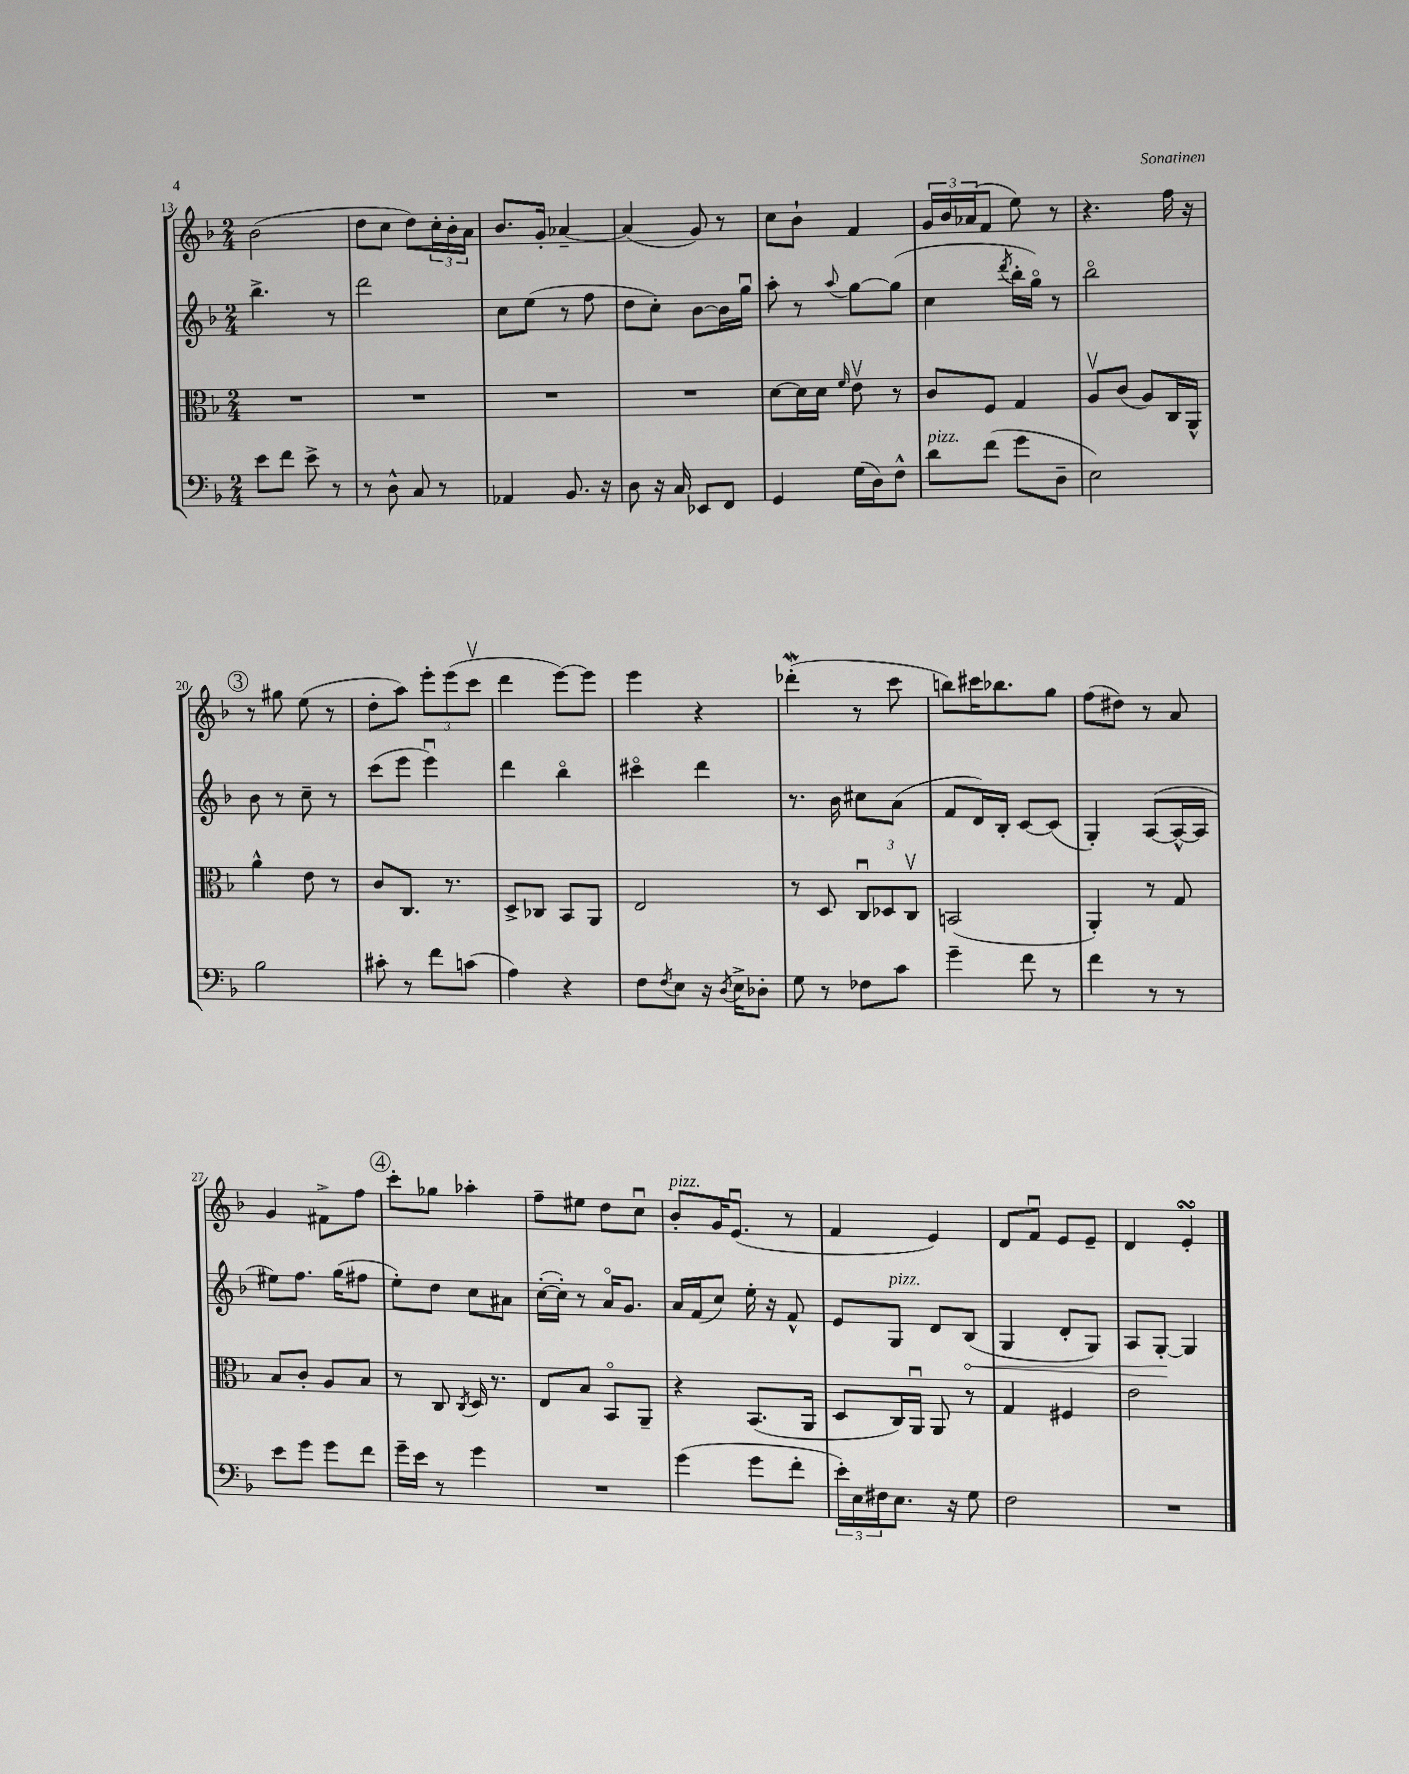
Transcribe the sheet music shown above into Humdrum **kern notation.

**kern	**kern	**kern	**kern
*staff4	*staff3	*staff2	*staff1
*clefF4	*clefC3	*clefG2	*clefG2
*k[b-]	*k[b-]	*k[b-]	*k[b-]
*M2/4	*M2/4	*M2/4	*M2/4
8e	2r	4.bb-^	(2b-
8f	.	.	.
8e^	.	.	.
8r	.	8r	.
=	=	=	=
8r	2r	2ddd	8dd
8D^^	.	.	8cc
8C	.	.	8dd)
8r	.	.	24cc'
.	.	.	24b-'
.	.	.	24a
=	=	=	=
4AA-	2r	8cc	8.b-
.	.	(8ee	.
.	.	.	16g'
8.BB-	.	8r	[4a-~
.	.	8ff	.
16r	.	.	.
=	=	=	=
8D	2r	8dd	(4a-]
16r	.	8cc')	.
16C	.	.	.
8EE-	.	[8b-	8g)
8FF	.	16b-]	8r
.	.	16ggu	.
=	=	=	=
4GG	[8d	8aa'	8cc
.	16d]	8r	8b-`
.	16d	.	.
.	16qqf	8qqaa	.
(16G	8ev	[8gg	4f
16D)	.	.	.
8F^^	8r	(8gg]	.
=	=	=	=
8d	8c	4cc	24g
.	.	.	24b-
.	.	.	(24a-
(8f	8F	.	8f
.	.	8qddd	.
8g	4G	16bb-'	8ee)
.	.	16ggo)	.
8D~	.	8r	8r
=	=	=	=
2E)	8Av	2bb-o	4.r
.	(8c	.	.
.	8A)	.	.
.	16C	.	16ff
.	16AA^^	.	16r
=	=	=	=
2B-	4a^^	8b-	8r
.	.	8r	8gg#
.	8e	8cc~	(8ee
.	8r	8r	8r
=	=	=	=
8c#'	8c	(8ccc	8dd'
8r	8.C	8eee	8aa)
8f	.	4eeeu)	12eee'
.	8.r	.	.
.	.	.	(12eee
(8c	.	.	.
.	.	.	12cccv
=	=	=	=
4A)	8D^	4ddd	4ddd
.	8C-	.	.
4r	8BB-	4bb-o	[8eee)
.	8AA	.	8eee]
=	=	=	=
8F	2E	4ccc#o	4eee
8qF	.	.	.
8E	.	.	.
16r	.	4ddd	4r
8qD	.	.	.
16E^	.	.	.
8D-'	.	.	.
=	=	=	=
8G	8r	8.r	(4ddd-'
8r	8D	.	.
.	.	16b-	.
8F-	12Cu	8cc#	8r
.	12D-	.	.
8c	.	(8a	8ccc
.	12Cv	.	.
=	=	=	=
4g~	(2BB	8f	8bb)
.	.	16d)	16ccc#
.	.	16B-'	8.bb-
8f	.	[8c	.
8r	.	(8c]	8gg
=	=	=	=
4f	4AA')	4G')	(8ff
.	.	.	8dd#)
8r	8r	([8A	8r
8r	8G	16A^^_	8a
.	.	16A]	.
=	=	=	=
8e	8B-	8ee#)	4g
8g	8c'	8.ff	.
8g	8A	.	8f#^
.	.	(16gg	.
8f	8B-	8ff#	8ff
=	=	=	=
16g~	8r	8ee')	8ccc'
16e	.	.	.
8r	8C	8dd	8gg-
.	8qC	.	.
4g	16D	8cc	4aa-'
.	8.r	.	.
.	.	8a#	.
=	=	=	=
2r	8E	([16cc'	8ff~
.	.	16cc'])	.
.	8B-	8r	8ee#
.	8BB-o	16ao	8dd
.	.	8.g	.
.	8AA~	.	8ccu
=	=	=	=
(4g	4r	16a	8b-'
.	.	(16f	.
.	.	8cc)	16g
.	.	.	(8.eu
8g	(8.BB-	16ee'	.
.	.	16r	.
8f'	.	8f^^	8r
.	16AA	.	.
=	=	=	=
24e')	8D	8e	4f
24E	.	.	.
24F#	.	.	.
8.E	16C)	8G	.
.	16AAu	.	.
.	8AA	8d	4e)
16r	.	.	.
8G	8r	(8B-	.
=	=	=	=
2F	4G	4G	8d
.	.	.	8fu
.	4F#	8d'	8e
.	.	8G)	8e~
=	=	=	=
2r	2e	8A	4d
.	.	[8G'	.
.	.	4G]	4e'
==	==	==	==
*-	*-	*-	*-
